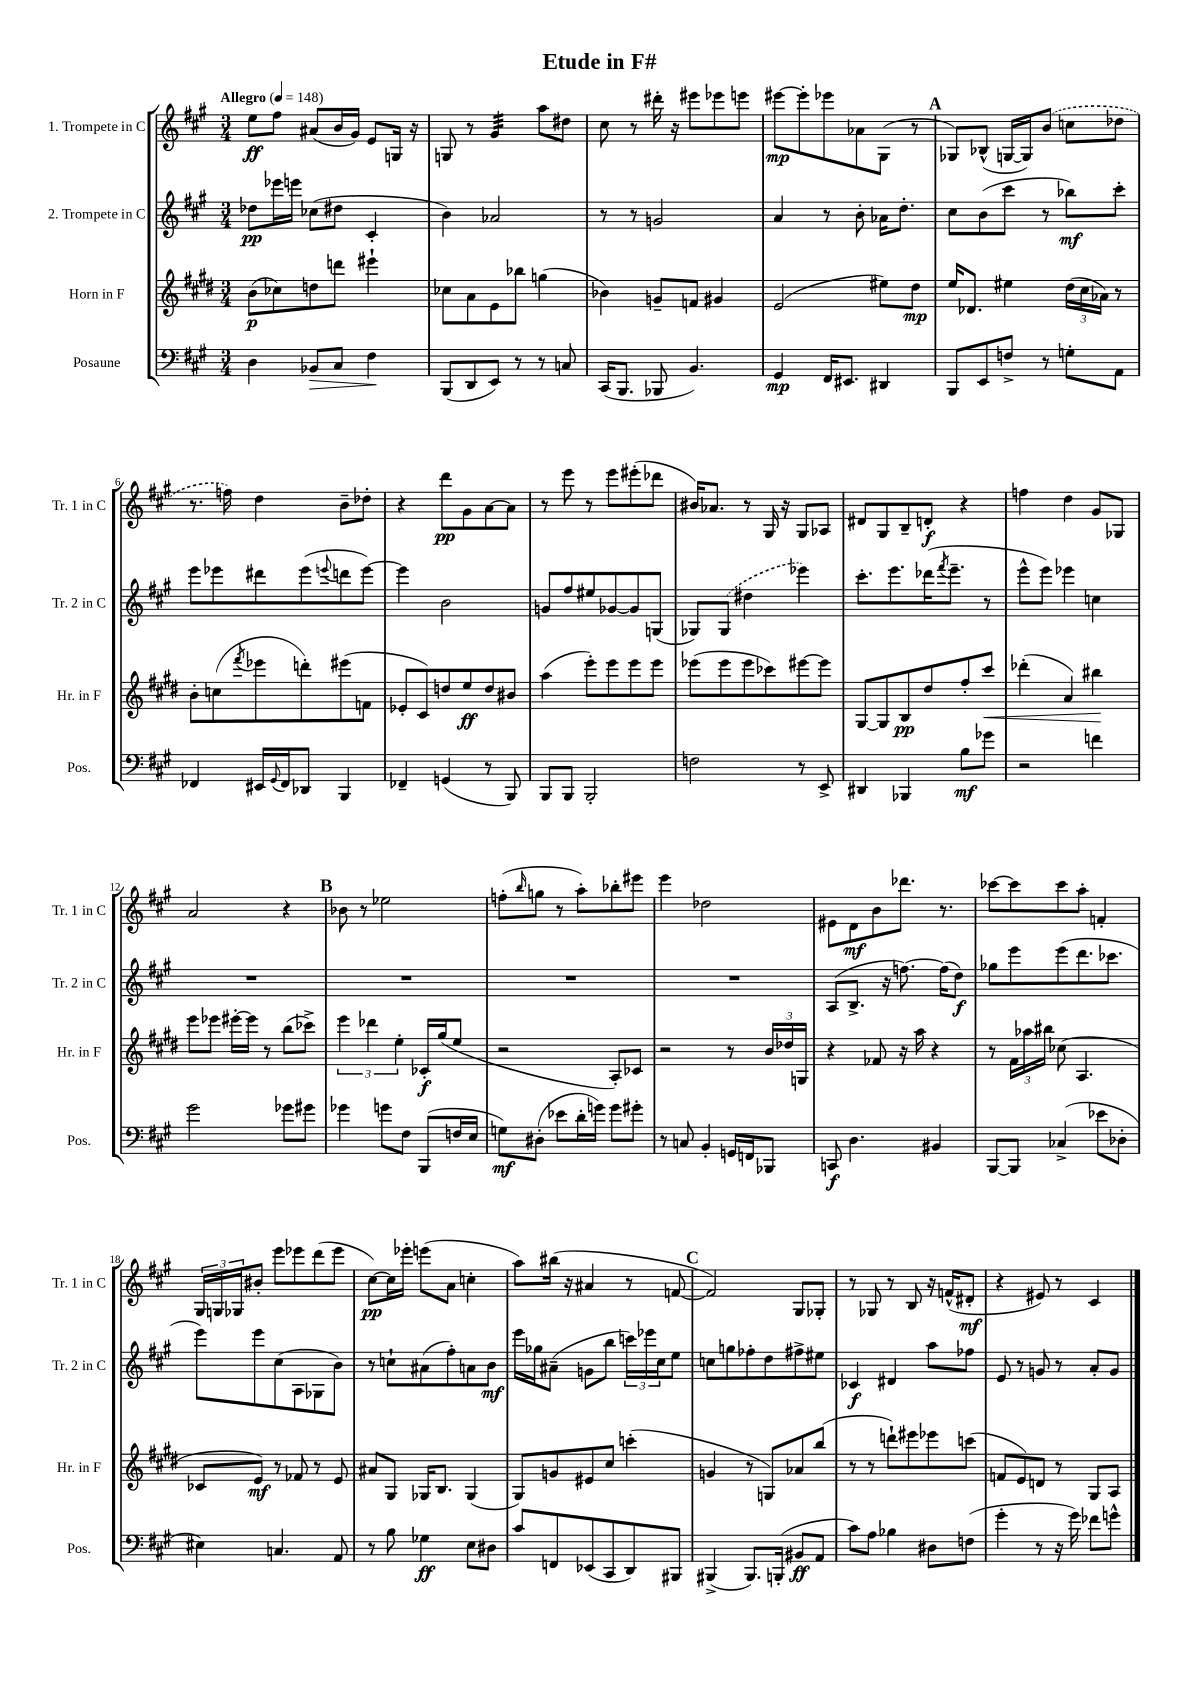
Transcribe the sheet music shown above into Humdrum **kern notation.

**kern	**kern	**kern	**kern
*staff4	*staff3	*staff2	*staff1
*clefF4	*clefG2	*clefG2	*clefG2
*k[f#c#g#]	*k[f#c#g#d#]	*k[f#c#g#]	*k[f#c#g#]
*M3/4	*M3/4	*M3/4	*M3/4
*MM148	*MM148	*MM148	*MM148
4D	(8b	8dd-	8ee
.	8cc-)	16eee-	8ff#
.	.	16eee	.
8BB-	8dd	(8cc-	(8a#
8C#	8ddd	8dd#	16b
.	.	.	16g#)
4F#	4eee#`	4c#'	8e
.	.	.	16G
.	.	.	16r
=	=	=	=
(8BBB	8cc-	4b)	8G
8DD	8a	.	8r
8EE)	8e	2a-	4g#
8r	8bb-	.	.
8r	(4gg	.	8aa
8C	.	.	8dd#
=	=	=	=
(16CC#	4b-)	8r	8cc#
8.BBB	.	.	.
.	.	8r	8r
8BBB-	8g~	2g	16ddd#'
.	.	.	16r
4.BB)	8f	.	8eee#
.	4g#	.	8eee-
.	.	.	8eee
=	=	=	=
4GG#	(2e	4a	[8eee#
.	.	.	8eee#']
16FF#	.	8r	8eee-
8.EE#	.	.	.
.	.	8b'	8a-
4DD#	8ee#)	16a-	(8G#
.	.	8.dd'	.
.	8dd#	.	8r
=	=	=	=
8BBB	16ee	8cc#	8G-)
.	8.d-	.	.
8EE	.	(8b	(8B-^^
8F^	4ee#	8ccc#	[16G
.	.	.	16G])
8r	.	8r	(8b
8G'	(24dd#	8bb-)	8cc
.	24cc#	.	.
.	24a-)	.	.
8AA	8r	8ccc#'	8dd-
=	=	=	=
4FF-	8b'	8eee	8.r
.	(8cc	8eee-	.
.	.	.	16ff)
.	8qfff#	.	.
16EE#	8eee-	8ddd#	4dd
8qqGG#	.	.	.
16FF-	.	.	.
8DD-	8ddd')	(8eee-	.
.	.	8qqeee	.
4BBB	(8eee#	8ddd	8b~
.	8f	[8eee)	8dd-'
=	=	=	=
4FF-~	8e-'	4eee]	4r
.	8c#)	.	.
(4GG	8dd	2b	8ddd
.	8ee	.	8g#
8r	8dd	.	[8a
8BBB)	8b#	.	8a]
=	=	=	=
8BBB	(4aa	8g	8r
8BBB	.	8ff#	8eee
2BBB'	8eee')	8ee#	8r
.	8eee	[8g-	8eee
.	8eee	8g-]	(8eee#'
.	8eee	(8G	8ddd-
=	=	=	=
2F	(8eee-	8G-)	16b#)
.	.	.	8.a-
.	8eee-	(8G-	.
.	8eee-	4dd#	8r
.	8ccc-)	.	16G#
.	.	.	16r
8r	[8eee#	4eee-)	8G#
8EE^	8eee#]	.	8A-
=	=	=	=
4DD#	[8G#	8.ccc#'	8d#
.	8G#]	.	8G#
.	.	8.eee	.
4BBB-	8B	.	8B~
.	8dd#	(16ddd-	8d'
.	.	8qfff#	.
.	.	8.eee~	.
8B	8ff#'	.	4r
8g-	8ccc#	8r	.
=	=	=	=
2r	(4ddd-'	8eee^^	4ff
.	.	8eee)	.
.	4a)	4eee-	4dd
4f	4bb#	4cc	8g#
.	.	.	8G-
=	=	=	=
2g#	8eee	2.r	2a
.	8eee-	.	.
.	[16eee#'	.	.
.	16eee#]	.	.
.	8r	.	.
8g-	(8bb	.	4r
8g#	8ccc-^)	.	.
=	=	=	=
4g-	6eee	2.r	8b-
.	.	.	8r
.	6ddd-	.	.
8g	.	.	2ee-
.	6ee'	.	.
8F#	.	.	.
(8BBB	16c-'	.	.
.	(16gg#	.	.
16F	8ee	.	.
16E	.	.	.
=	=	=	=
8G)	2r	2.r	(8ff'
.	.	.	16qqbb
(8D#'	.	.	8gg
8e-	.	.	8r
16d'	.	.	8aa')
16g)	.	.	.
8g	8A')	.	8bb-'
8g#'	8c-	.	8eee#
=	=	=	=
8r	2r	2.r	4eee
8C	.	.	.
4BB'	.	.	2dd-
16GG	8r	.	.
16FF	.	.	.
8BBB-	24b	.	.
.	24dd-	.	.
.	24G	.	.
=	=	=	=
8CC	4r	(8A	8e#
4.D	.	8.B^	8d
.	8f-	.	8b
.	.	16r	.
.	16r	[8.ff)	8.ddd-
.	16aa	.	.
4BB#	4r	.	.
.	.	(16ff]	8.r
.	.	8dd)	.
=	=	=	=
[8BBB	8r	8gg-	[8ccc-
8BBB]	24f#	8eee	8ccc-]
.	24aa-	.	.
.	24bb#	.	.
(4C-^	(8cc-	(8eee	8ccc-
.	4.A	8.ddd	8aa'
8e-	.	.	4f'
.	.	8.ccc-	.
8D-'	.	.	.
=	=	=	=
4E#)	8c-	8eee)	24G#
.	.	.	24G
.	.	.	24G-
.	8e)	8eee	8b#'
4.C	8r	(8cc#	8eee
.	8f-	8A	8eee-
.	8r	8G-	(8ddd
8AA	8e	8b)	8eee-
=	=	=	=
8r	8a#	8r	[8cc#)
8B	8G#	8cc`	16cc#]
.	.	.	16eee-'
4G-	16G-	(8a#	(8eee
.	8.B	.	.
.	.	8ff#')	8a
8E	(4G-	8a	4cc'
8D#	.	8b	.
=	=	=	=
8c#	8G#)	16eee	8aa)
.	.	16gg-	.
8FF	8g	(8a#~	(16bb#
.	.	.	16r
(8EE-	8e#	8g	4a#
8CC#	8cc#	8bb	.
8DD)	(4ccc'	24ccc)	8r
.	.	24eee-	.
.	.	24cc#	.
8BBB#	.	8ee	[8f
=	=	=	=
(4BBB#^	4g	8cc	2f])
.	.	8gg	.
8.BBB#)	8r	8ff-'	.
.	8G)	8dd	.
(16BBB'	.	.	.
8BB#	8a-	8ff#^	8G#
8AA	(8bb	8ee#	8G-'
=	=	=	=
8c#)	8r	4c-	8r
8A	8r	.	8G-
4B-	8ddd`)	4d#	8r
.	8eee#	.	8B
8D#	8eee-	8aa	16r
.	.	.	(16f^^
(8F	(8ccc	8ff-	8d#'
=	=	=	=
4g#'	8f	8e	4r
.	8e)	8r	.
8r	8d	8g	8e#)
16r	8r	8r	8r
16g#)	.	.	.
8f-	8G#	8a'	4c#
8g^^	8A	8g	.
==	==	==	==
*-	*-	*-	*-
